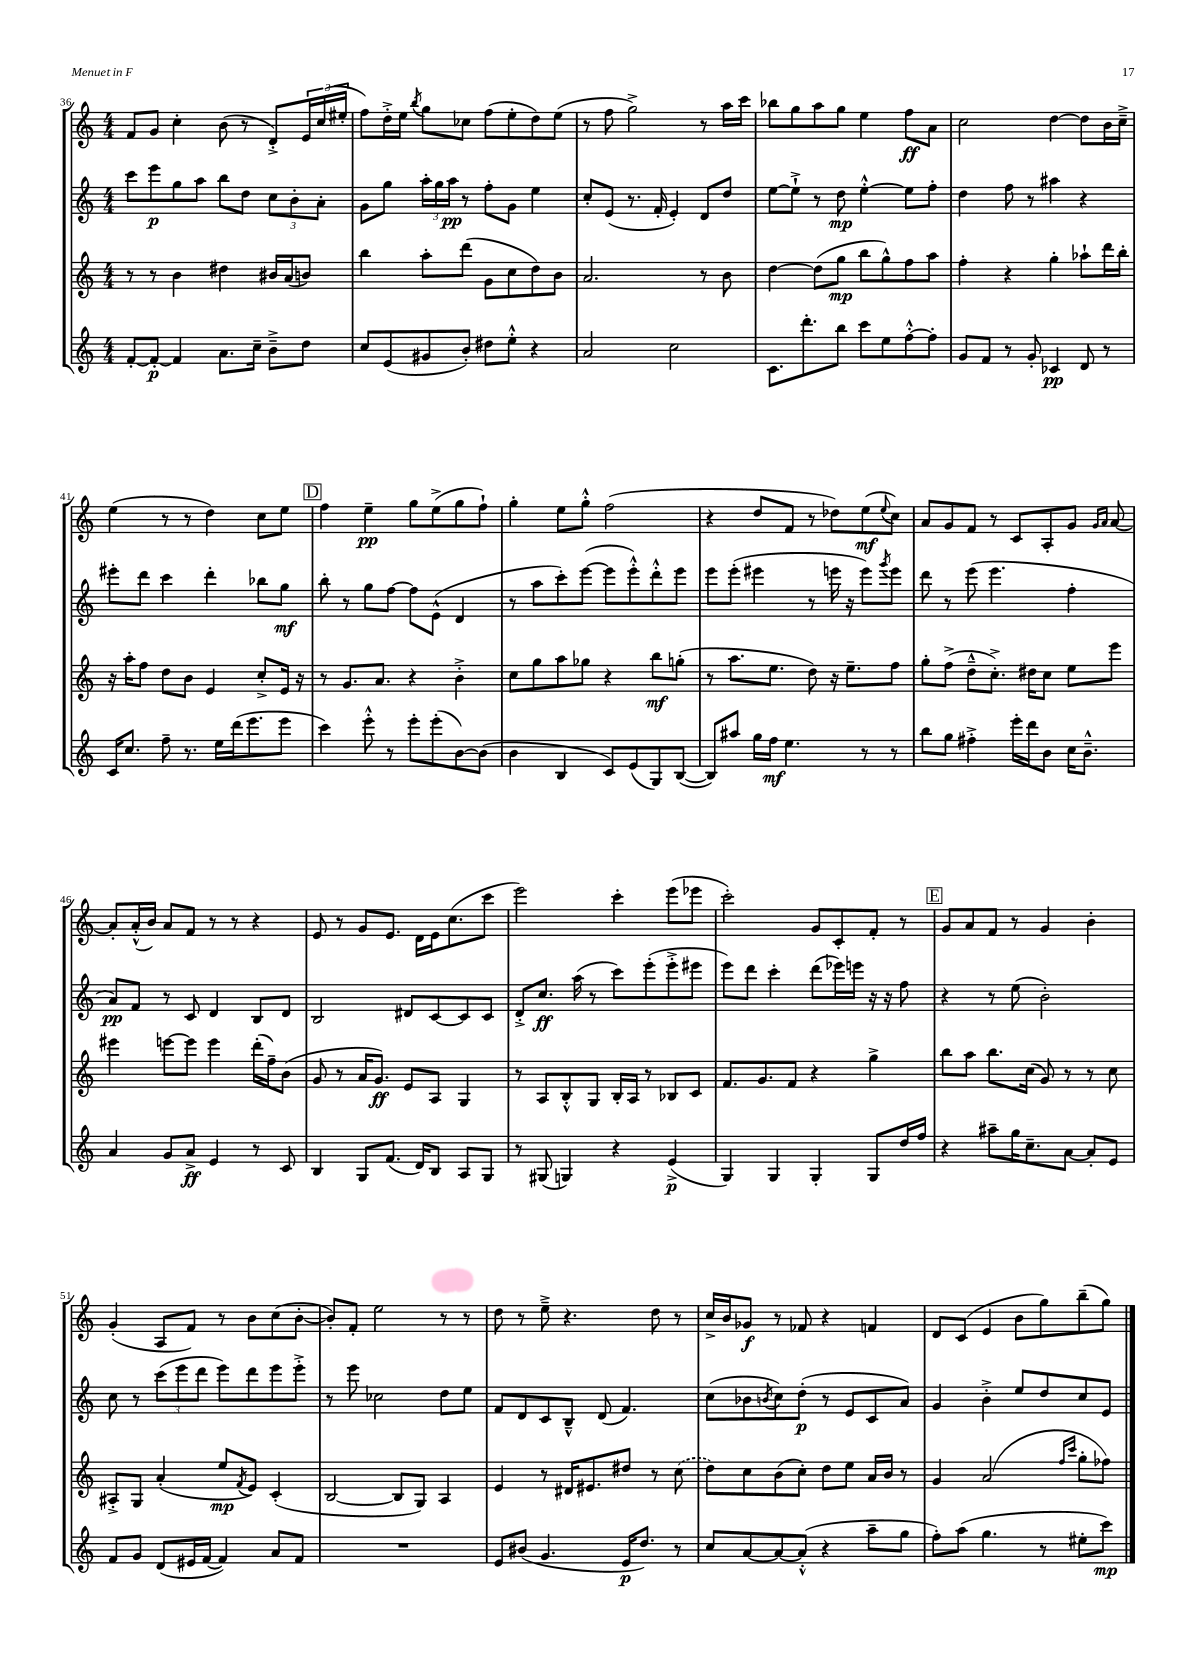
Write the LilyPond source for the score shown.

<<
\new StaffGroup <<
\new Staff = "s0" {
    \clef treble \key c \major \numericTimeSignature \time 4/4
    f'8 g'8 c''4-. b'8( r8 d'8-.->) \tuplet 3/2 { e'16 c''16( eis''16-. } |
    f''8) d''16-.-> e''16 \acciaccatura { b''8 } g''8 ces''8 f''8( e''8-. d''8) e''8( |
    r8 f''8 g''2->) r8 a''16 c'''16 |
    bes''8 g''8 a''8 g''8 e''4 f''8\ff a'8 |
    c''2 d''4~ d''8 b'16 c''16---> |
    e''4( r8 r8 d''4) c''8 e''8 |
    \mark \markup { \box "D" } f''4 e''4--\pp g''8 e''8->( g''8 f''8-!) |
    g''4-. e''8 g''8-.-^ f''2( |
    r4 d''8 f'8 r8 des''8) e''8\mf( \appoggiatura { e''8 } c''8) |
    a'8 g'8 f'8 r8 c'8 a8-. g'8 \grace { g'16 a'16 } a'8~ |
    a'8-. a'16-.-^( b'16) a'8 f'8 r8 r8 r4 |
    e'8 r8 g'8 e'8. d'16 e'16 c''8.( c'''8 |
    e'''2) c'''4-. e'''8( ees'''8 |
    c'''2-.) g'8 c'8-. f'8-. r8 |
    \mark \markup { \box "E" } g'8 a'8 f'8 r8 g'4 b'4-. |
    g'4-.( a8 f'8) r8 b'8 c''8( b'8~-. |
    b'8-.) f'8-. e''2 r8 r8 |
    d''8 r8 e''8---> r4. d''8 r8 |
    c''16-> b'16 ges'8\f r8 fes'8 r4 f'4 |
    d'8 c'8( e'4 b'8 g''8) b''8--( g''8) \bar "|." |
}
\new Staff = "s1" {
    \clef treble \key c \major \numericTimeSignature \time 4/4
    c'''8 e'''8\p g''8 a''8 b''8 d''8 \tuplet 3/2 { c''8 b'8-. a'8-. } |
    g'8 g''8 \tuplet 3/2 { a''16-. g''16 a''16\pp } r8 f''8-. g'8 e''4 |
    c''8-. e'8( r8. f'16-. e'4-.) d'8 d''8 |
    e''8~ e''8-!-> r8 d''8\mp e''4~-.-^ e''8 f''8-. |
    d''4 f''8 r8 ais''4 r4 |
    eis'''8-. d'''8 c'''4 d'''4-. bes''8 g''8\mf |
    \mark \markup { \box "D" } b''8-. r8 g''8 f''8~ f''8 e'8-^( d'4 |
    r8 a''8 c'''8-.) e'''8~( e'''8 e'''8-.-^) d'''8-.-^ e'''8 |
    e'''8 e'''8-.( eis'''4 r8 e'''16 r16 e'''8) \acciaccatura { g'''8 } e'''8 |
    d'''8 r8 e'''8( e'''4. f''4-. |
    a'8\pp) f'8 r8 c'8 d'4 b8 d'8 |
    b2 dis'8 c'8~ c'8 c'8 |
    d'8-.-> c''8.\ff a''16( r8 c'''8) e'''8-.( e'''8-.-> eis'''8 |
    e'''8) d'''8 c'''4-. d'''8( ees'''16) e'''16 r16 r16 f''8 |
    \mark \markup { \box "E" } r4 r8 e''8( b'2-.) |
    c''8 r8 \tuplet 3/2 { c'''8( e'''8 d'''8 } e'''8) d'''8 e'''8 e'''8-.-> |
    r8 e'''8 ces''2 d''8 e''8 |
    f'8 d'8 c'8 b8---^ d'8( f'4.) |
    c''8( bes'8 \acciaccatura { b'8 } c''8) d''8-.\p( r8 e'8 c'8 a'8) |
    g'4 b'4-.-> e''8 d''8 c''8 e'8 \bar "|." |
}
\new Staff = "s2" {
    \clef treble \key c \major \numericTimeSignature \time 4/4
    r8 r8 b'4 dis''4 bis'16 a'16( b'8) |
    b''4 a''8-. d'''8( g'8 c''8 d''8) b'8 |
    a'2. r8 b'8 |
    d''4~ d''8( g''8\mp b''8 g''8-^) f''8 a''8 |
    f''4-. r4 g''4-. aes''8-! d'''16 b''16-. |
    r16 a''16-. f''8 d''8 b'8 e'4 c''8-.-> e'16 r16 |
    \mark \markup { \box "D" } r8 g'8. a'8. r4 b'4-.-> |
    c''8 g''8 a''8 ges''8 r4 b''8\mf g''8-.( |
    r8 a''8. e''8. d''8) r16 e''8.-- f''8 |
    g''8-. f''8->( d''8---^ c''8.-.->) dis''16 c''8 e''8 e'''8 |
    eis'''4 e'''8~ e'''8 e'''4 d'''16-.( f''16--) b'8( |
    g'8 r8 a'16 g'8.\ff) e'8 a8 g4 |
    r8 a8 b8-.-^ g8 b16-. a16 r8 bes8 c'8 |
    f'8. g'8. f'8 r4 g''4-> |
    \mark \markup { \box "E" } b''8 a''8 b''8. c''16( g'8) r8 r8 c''8 |
    ais8-.-> g8 a'4-.( e''8\mp \acciaccatura { f'8 } e'8) c'4-.( |
    b2~ b8 g8) a4 |
    e'4 r8 dis'16 eis'8. dis''8 r8 \once \slurDashed c''8( |
    d''8) c''8 b'8( c''8-.) d''8 e''8 a'16 b'16 r8 |
    g'4 a'2( \grace { f''16 c'''16 } g''8-. fes''8) \bar "|." |
}
\new Staff = "s3" {
    \clef treble \key c \major \numericTimeSignature \time 4/4
    f'8~-. f'8~-.\p f'4 a'8. c''16-- b'8---> d''8 |
    c''8 e'8( gis'8 b'8-.) dis''8 e''8-.-^ r4 |
    a'2 c''2 |
    c'8. d'''8.-. b''8 c'''8 e''8 f''8~-.-^ f''8-. |
    g'8 f'8 r8 g'8-. ces'4\pp d'8 r8 |
    c'16 c''8. f''8-- r8. e''16 d'''16( e'''8. e'''8 |
    \mark \markup { \box "D" } c'''4) e'''8-.-^ r8 e'''8-. e'''8-.( b'8~) b'8( |
    b'4 b4 c'8) e'8( g8) b8~( |
    b8) ais''8 g''16 f''16\mf e''4. r8 r8 |
    b''8 g''8 fis''4-.-> e'''16-. d'''16 b'8 c''16 b'8.---^ |
    a'4 g'8 a'8->\ff e'4 r8 c'8 |
    b4 g8 f'8.( d'16) b8 a8 g8 |
    r8 gis8( g4) r4 e'4->\p( |
    g4) g4 g4-. g8 d''16 f''16 |
    \mark \markup { \box "E" } r4 ais''8-- g''16 c''8.-- a'8~ a'8-. e'8 |
    f'8 g'8 d'8( eis'16 f'16~ f'4) a'8 f'8 |
    R1 |
    e'8 bis'8( g'4. e'16\p d''8.) r8 |
    c''8 a'8~ a'8~ a'8-.-^( r4 a''8-- g''8 |
    f''8-.) a''8( g''4. r8 eis''8-. c'''8\mp) \bar "|." |
}
>>
>>
\layout { \context { \Score currentBarNumber = #36 } }
